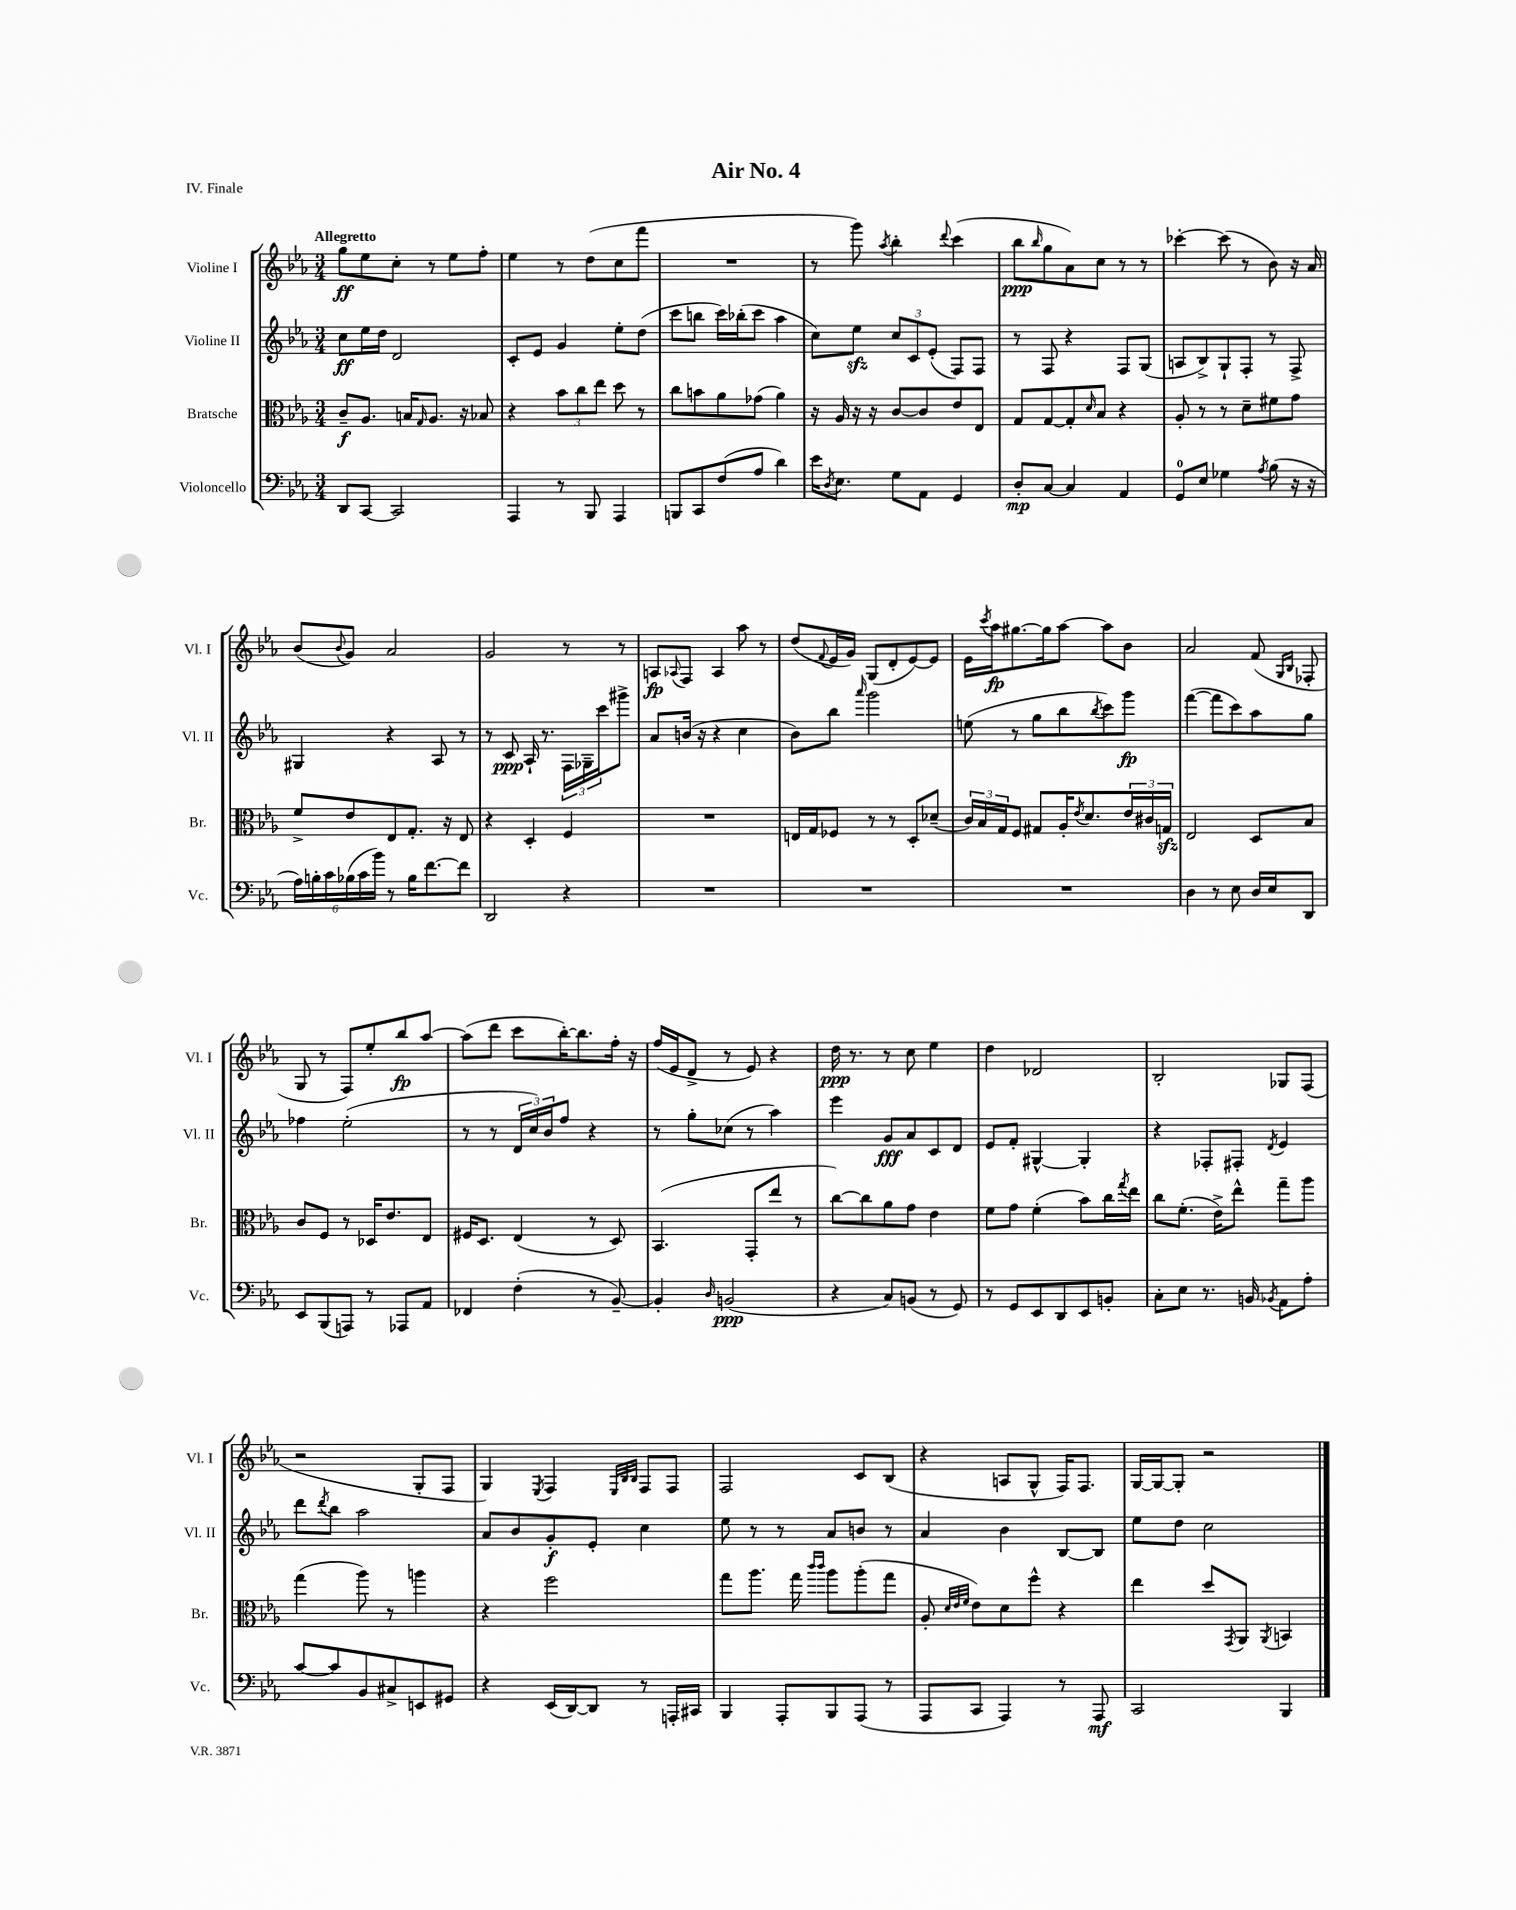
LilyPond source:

\header { title = "Air No. 4" piece = "IV. Finale" }
<<
\new StaffGroup <<
\new Staff = "s0" \with { instrumentName = "Violine I" shortInstrumentName = "Vl. I" } {
    \clef treble \key ees \major \numericTimeSignature \time 3/4 \tempo "Allegretto"
    g''8\ff ees''8 c''8-. r8 ees''8 f''8-. |
    ees''4 r8 d''8( c''8 f'''8 |
    R2. |
    r8 g'''8) \acciaccatura { aes''8 } bes''4-. \appoggiatura { d'''8 } c'''4( |
    bes''8\ppp \grace { bes''16 } g''8 aes'8) c''8 r8 r8 |
    ces'''4~-. ces'''8( r8 bes'8) r16 aes'16 |
    bes'8( \appoggiatura { bes'8 } g'8) aes'2 |
    g'2 r8 r8 |
    a8\fp \appoggiatura { aes8 } f8 aes4 aes''8 r8 |
    d''8( \appoggiatura { f'8 } ees'16 g'16) g8( d'8-. ees'8~) ees'8 |
    ees'16 \acciaccatura { c'''8 } aes''16\fp gis''8.~ gis''16 aes''8~ aes''8 bes'8 |
    aes'2 f'8( \grace { g16 bes16 } fes8-. |
    g8 r8 f8) ees''8-. bes''8\fp aes''8~ |
    aes''8( d'''8 c'''8 bes''16~-.) bes''8. f''16-. r16 |
    f''16( ees'16 d'8-> r8 ees'8) r4 |
    d''16\ppp r8. r8 c''8 ees''4 |
    d''4 des'2 |
    bes2-. ges8 f8( |
    r2 g8-. f8 |
    g4) \acciaccatura { ees8 } f4 \grace { ees32 bes32 bes32 } f8 f8 |
    f2 c'8 bes8( |
    r4 a8 g8-^ f16) f8. |
    g16~ g16~ g8-. r2 \bar "|." |
}
\new Staff = "s1" \with { instrumentName = "Violine II" shortInstrumentName = "Vl. II" } {
    \clef treble \key ees \major \numericTimeSignature \time 3/4
    c''8\ff ees''16 d''16 d'2 |
    c'8-. ees'8 g'4 ees''8-. d''8( |
    c'''8 b''8 c'''16) bes''16-.( c'''8 aes''4 |
    c''8) ees''8\sfz \tuplet 3/2 { c''8 c'8 ees'8-.( } f8) f8 |
    r8 f8 r4 f8 g8( |
    a8 bes8->) g8-! f8-. r8 f8-> |
    gis4 r4 aes8 r8 |
    r8 c'8\ppp aes16-! r8. \tuplet 3/2 { f16 ges16-- c'''16 } gis'''8-> |
    aes'8 b'16( r16 r4 c''4 |
    bes'8) bes''8 \grace { aes'''16 } g'''2 |
    e''8( r8 g''8 bes''8 \acciaccatura { bes''8 } c'''8) g'''8\fp |
    f'''4~( f'''8 c'''8) aes''8 g''8 |
    fes''4 ees''2-.( |
    r8 r8 \tuplet 3/2 { d'16 c''16) bes'16 } f''8 r4 |
    r8 g''8-. ces''8( r8 aes''4) |
    ees'''4 g'8\fff aes'8 c'8 d'8 |
    ees'8 f'8-. gis4~-^ gis4-. |
    r4 fes8-. fis8-. \acciaccatura { d'8 } ees'4 |
    d'''8 \acciaccatura { d'''8 } bes''8 aes''2 |
    aes'8 bes'8 g'8-.\f ees'8-. c''4 |
    ees''8 r8 r8 aes'8 b'8 r8 |
    aes'4 bes'4 bes8~ bes8 |
    ees''8 d''8 c''2 \bar "|." |
}
\new Staff = "s2" \with { instrumentName = "Bratsche" shortInstrumentName = "Br." } {
    \clef alto \key ees \major \numericTimeSignature \time 3/4
    c'8--\f aes8. b16 \grace { g16 } aes8. r16 bes8 |
    r4 \tuplet 3/2 { bes'8 c''8 ees''8 } d''8 r8 |
    c''8 b'8 aes'8 ges'8( aes'4) |
    r16 aes16 r16 r16 c'8~ c'8 ees'8 ees8 |
    g8 g8~ g8-. \grace { d'16 } bes8 r4 |
    aes8-. r8 r8 d'8-- fis'8 g'8 |
    f'8-> ees'8 ees8 g8.-. r16 ees8 |
    r4 d4-. f4 |
    R2. |
    e16 g16 fes8 r8 r8 d8-. des'8--( |
    \tuplet 3/2 { c'16) bes16 g16 } f8 gis8 aes16-. \acciaccatura { ees'8 } d'8. \tuplet 3/2 { ees'16 cis'16 g16\sfz } |
    ees2 d8 bes8 |
    c'8 f8 r8 des16 ees'8. ees8 |
    fis16 d8. ees4( r8 d8) |
    bes,4.( g,8-. ees''8 r8 |
    c''8~) c''8 aes'8 g'8 ees'4 |
    f'8 g'8 f'4-.( bes'8) c''16 \acciaccatura { g''8 } ees''16 |
    c''8 f'8.-.( ees'16->) ees''8-^ g''8-- aes''8 |
    g''4( aes''8) r8 a''4 |
    r4 f''2 |
    g''8 aes''8. g''16 \grace { c'''16 c'''16 } aes''8 aes''8-.( g''8 |
    aes8-. \grace { d'32 ees'32 f'32 } ees'8) d'8 f''8-^ r4 |
    ees''4 d''8 \acciaccatura { g,8 } aes,8 \acciaccatura { aes,8 } b,4 \bar "|." |
}
\new Staff = "s3" \with { instrumentName = "Violoncello" shortInstrumentName = "Vc." } {
    \clef bass \key ees \major \numericTimeSignature \time 3/4
    d,8 c,8~ c,2 |
    aes,,4 r8 bes,,8 aes,,4 |
    b,,8 c,8 f8( aes8 d'4) |
    ees'16 \acciaccatura { d8 } ees8. g8 aes,8 g,4 |
    d8-.\mp c8~ c4 aes,4 |
    g,8-0 ees8 ges4 \acciaccatura { aes8 } bes8( r16 r16 |
    \tuplet 6/4 { aes16) b16-. c'16 bes16( c'16 bes'16) } r8 bes16 f'8.~ f'8 |
    d,2 r4 |
    R2. |
    R2. |
    R2. |
    d4 r8 ees8 d16 ees16 d,8 |
    ees,8 bes,,8( a,,8) r8 aes,,8 aes,8 |
    fes,4 f4-.( r8 bes,8~--) |
    bes,4-. \grace { d16 } b,2\ppp( |
    r4 c8) b,8( r8 g,8) |
    r8 g,8 ees,8 d,8 ees,8 b,8-. |
    c8-. ees8 r8. b,16 \acciaccatura { bes,8 } aes,8 aes8-. |
    c'8~ c'8 bes,8 cis8-> e,8 gis,8 |
    r4 ees,16( d,16~) d,8 r8 a,,16-. cis,16 |
    bes,,4 aes,,8-. bes,,8 aes,,8( r8 |
    aes,,8 c,8 aes,,4) r8 aes,,8\mf |
    c,2 bes,,4 \bar "|." |
}
>>
>>
\layout { \context { \Score \remove "Bar_number_engraver" } }
